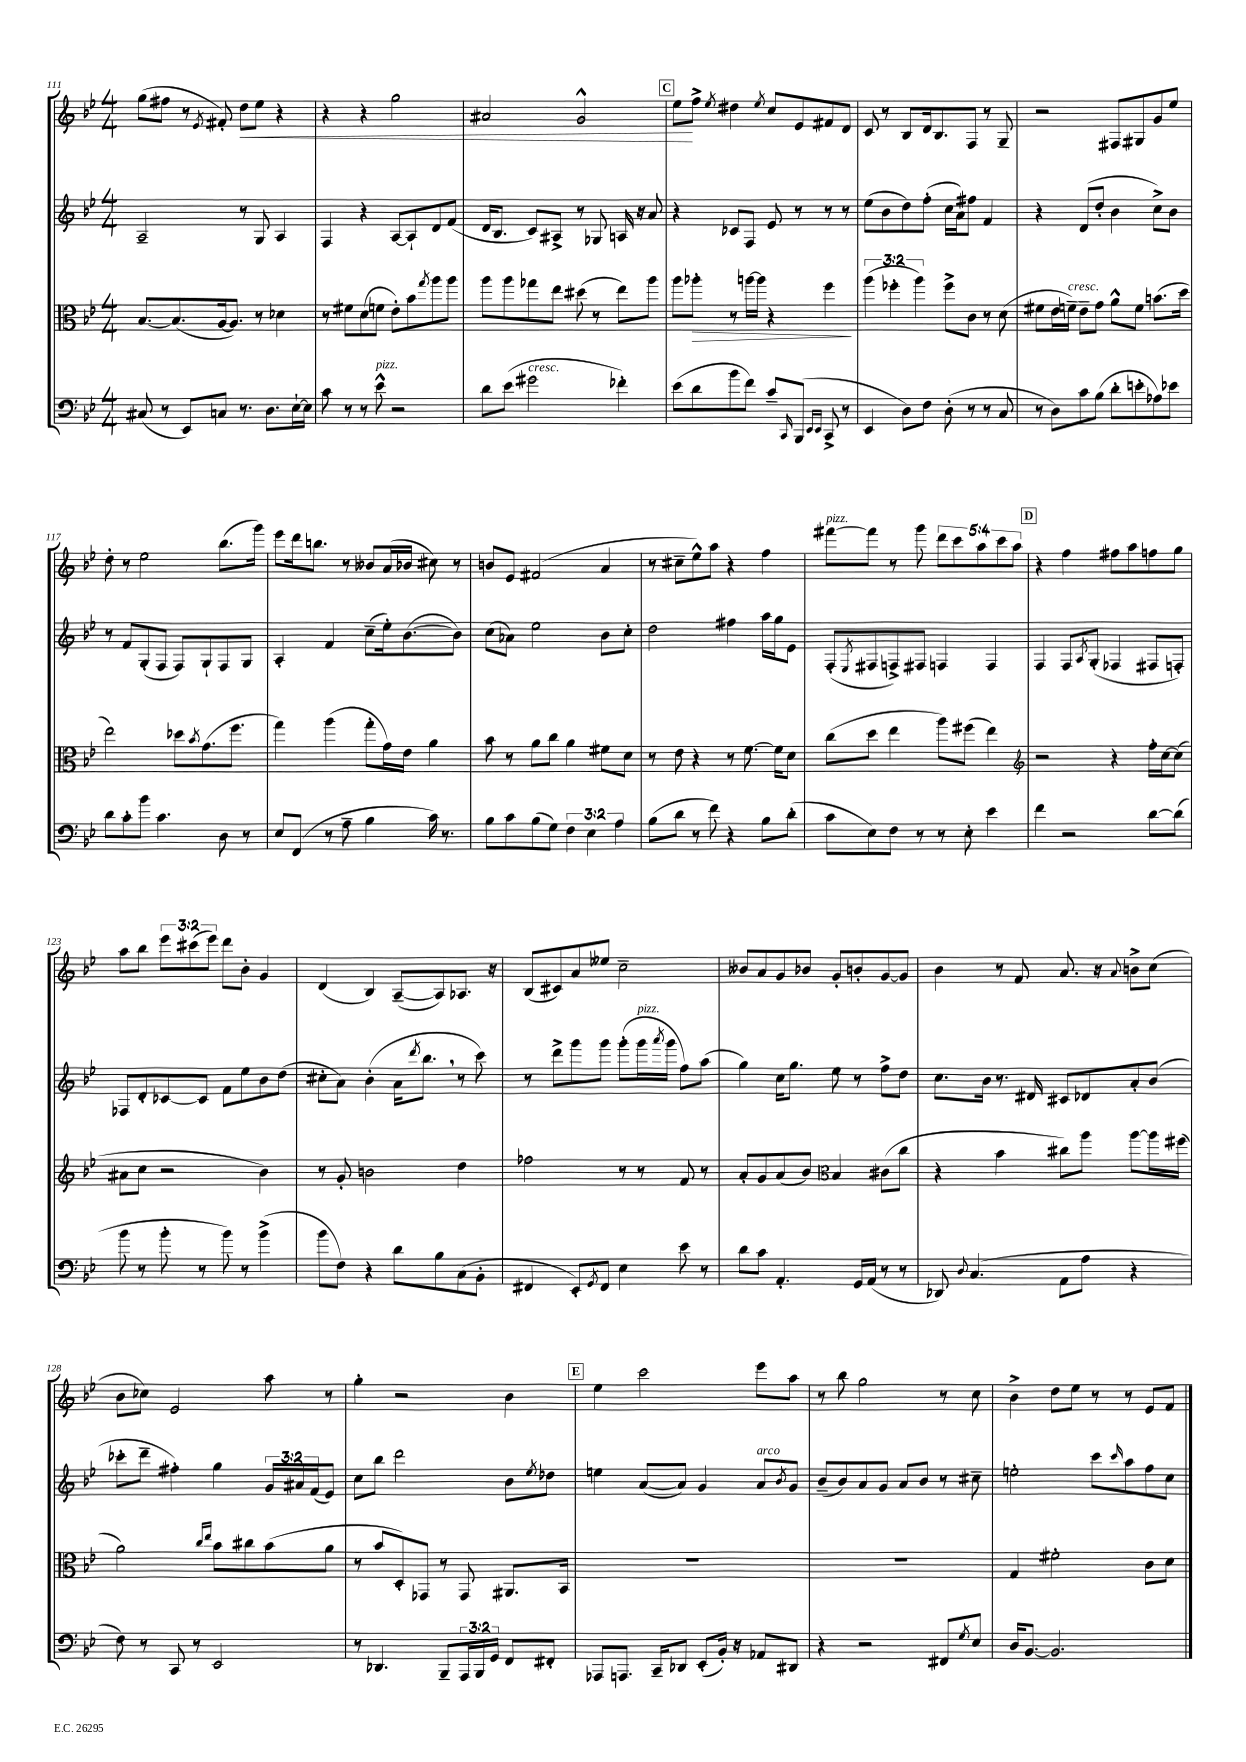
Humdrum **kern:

**kern	**kern	**kern	**kern
*staff4	*staff3	*staff2	*staff1
*clefF4	*clefC3	*clefG2	*clefG2
*k[b-e-]	*k[b-e-]	*k[b-e-]	*k[b-e-]
*M4/4	*M4/4	*M4/4	*M4/4
(8C#	[8.B-	2A~	(8gg
8r	.	.	8ff#
.	(8.B-]	.	.
8EE-)	.	.	8r
.	.	.	8qe-
8C	[16A	.	8f#')
.	8.A])	.	.
8.r	.	8r	8dd
.	8r	8G	8ee-
8.D	.	.	.
.	4d-	4A	4r
[16E-`	.	.	.
16E-]	.	.	.
=	=	=	=
8c	8r	4F	4r
8r	8f#	.	.
8r	(8d	4r	4r
8e-^^	8f	.	.
2r	8e-')	[8A	2gg
.	8b-	8A`]	.
.	8qgg	.	.
.	8aa	8d	.
.	8aa	(8f	.
=	=	=	=
8d	8aa	16d	2a#
.	.	8.B-	.
(8e-	8aa	.	.
2g#	8gg-	8c)	.
.	8ee-	8A#^	.
.	(8dd#	8r	2g^^
.	8r	8G-	.
4f-')	8ee-)	16A	.
.	.	16r	.
.	8aa	8a	.
=	=	=	=
(8e-	8aa	4r	8ee-
8d	8aa-'	.	8ff^
.	.	.	8qee-
8b-	8r	8c-	4dd#
8f)	[16aa	8F	.
.	16aa]	.	.
.	.	.	8qee-
8c~	4r	8e-	8cc
16qqCC	.	.	.
(8BBB-	.	8r	8e-
16qqEE-	.	.	.
16qqEE-	.	.	.
8CC^	4ff	8r	8f#
8r	.	8r	8d
=	=	=	=
4EE-	(6aa	(8ee-	8c
.	.	8b-	8r
.	6ff-'	.	.
8D)	.	8dd)	8B-
.	6aa)	.	.
8F	.	(8ff'	16d
.	.	.	8.B-
(8D'	8ff-^	16cc	.
.	.	16a)	.
8r	8c	8ff#	8F
8r	8r	4f	8r
8C	(8d	.	8G~
=	=	=	=
8r	8f#	4r	2r
8D)	16e-	.	.
.	16f~)	.	.
8c	8e-~	(8d	.
(8B-	8g	8dd'	.
8d'	8a^^	4b-	8F#
8e'	8f	.	8G#
8A-)	(8.b	8cc^)	8g
8e-	.	8b-	8ee-
.	16dd	.	.
=	=	=	=
8d	2ee-)	8r	8dd'
8c'	.	8f	8r
8b-	.	(8G'	2ee-
4.c	.	8F	.
.	8dd-	8F)	.
.	8qb-	.	.
.	(8.g	8G`	.
8D	.	8F	(8.bb-
.	8.ff	.	.
8r	.	8G	.
.	.	.	16ggg)
=	=	=	=
8E-	4gg)	4A'	8eee-
(8FF	.	.	16ddd
.	.	.	8.bb
8r	(4aa	4f	.
8A~	.	.	8r
4B-	8gg'	(8cc~	8b--
.	16g)	16ee-')	(16a
.	16e-	([8.b-	16b-
16c)	4a	.	8cc#)
8.r	.	.	.
.	.	8b-])	8r
=	=	=	=
8B-	8b-	(8cc	8b
8c	8r	8a-)	8e-
(8B-	8a	2ee-	(2f#
8G)	8cc	.	.
6F	4a	.	.
6E-	.	.	.
.	8f#	8b-	4a
6A	.	.	.
.	8d	8cc'	.
=	=	=	=
(8B-	8r	2dd	8r
8d	8e-	.	8cc#~
8r	4r	.	8ee-^^)
8f)	.	.	8aa
4r	8r	4ff#	4r
.	[8.f	.	.
8B-	.	16aa	4ff
.	16f]	16gg	.
(8d'	8d	8e-	.
=	=	=	=
8c	(8cc	(8F'	[8fff#
.	.	8qE-	.
8E-)	8dd	8F#	8fff#]
8F	4ee-	8F^)	8r
8r	.	8F#	8ggg
8r	8aa)	4F	10ddd
.	.	.	10ccc
8E-'	(8ff#	.	.
.	.	.	10aa
4e-	4ee-)	4F	.
.	.	.	10ccc
.	.	.	10aa
=	=	=	=
*	*clefG2	*	*
4f	2r	4F	4r
2r	.	8F	4ff
.	.	8qA	.
.	.	(8G'	.
.	4r	4F-	8ff#
.	.	.	8aa
[8d	16ff'	8F#	8ff
.	[16cc	.	.
(8d]	(8cc]	8F')	8gg
=	=	=	=
8b-	8a#	8F-	8aa
8r	8cc	8d'	8bb-
8b-'	2r	[8c-	12eee-
.	.	.	(12ccc#
8r	.	8c-]	.
.	.	.	12eee-)
8b-)	.	8f	8ddd
8r	.	8ee-	8b-'
(4b-^	4b-)	8b-	4g
.	.	(8dd	.
=	=	=	=
8b-	8r	8cc#'	(4d
8F)	8g'	8a)	.
4r	2b	(4b-'	4B-)
8d	.	16a	([8A~
.	.	8qddd	.
.	.	8.bb-	.
8B-	.	.	8A])
(8C	4dd	8r	8.A-
8BB-'	.	8ccc)	.
.	.	.	16r
=	=	=	=
4FF#	2ff-	8r	(8B-
.	.	8ddd^	8c#)
8EE-')	.	8ggg	8a
8qGG	.	.	.
8FF#	.	8ggg	8ee--
4E-	8r	(8ggg'	2cc~
.	8r	16ggg	.
.	.	8qaaa	.
.	.	16ggg	.
8e-	8f	8ff)	.
8r	8r	(8aa	.
=	=	=	=
8d	8a'	4gg)	8b--
8c	8g	.	8a
4.AA'	(8a	16cc	8g
.	.	8.gg	.
.	8b-)	.	8b-
*	*clefC3	*	*
.	4B-	8ee-	8g'
16GG	.	8r	8b'
(16AA	.	.	.
8r	(8c#	8ff^	[8g
8r	8cc	8dd	8g]
=	=	=	=
8DD-)	4r	8.cc	4b-
8qqD	.	.	.
(4.C	.	.	.
.	.	16b-	.
.	4b-	8.r	8r
.	.	.	8f
.	.	16d#	.
8AA	8cc#)	8c#	8.a
8A	8aa	8d-	.
.	.	.	16r
.	.	.	8qqa
4r	[8aa	8a'	8b^
.	16aa]	(8b-	(8cc
.	(16ff#	.	.
=	=	=	=
8F)	2a)	8ccc-'	8b-
8r	.	8ddd~	8cc-)
8CC	.	4ff#')	2e-
8r	.	.	.
.	16qqcc	.	.
.	16qqee-	.	.
2EE-	8b-	4gg	.
.	8cc#	.	.
.	(8b-	24g	8aa
.	.	24a#	.
.	.	(24f	.
.	8a	8e-)	8r
=	=	=	=
8r	8r	8cc	4gg'
4.DD-	8b-	8bb-	.
.	8D')	2ddd	2r
.	8GG-	.	.
8BBB-~	8r	.	.
24AAA	8GG-	.	.
24BBB-	.	.	.
24GG	.	.	.
8FF	8.AA#	8b-	4b-
.	.	8qee-	.
8FF#'	.	8dd-	.
.	16BB-	.	.
=	=	=	=
8AAA-	1r	4ee	4ee-
8.AAA	.	.	.
.	.	([8a	2ccc
16CC~	.	.	.
8DD-	.	8a])	.
(8EE-'	.	4g	.
16BB-')	.	.	.
16r	.	.	.
8AA-	.	8a	8eee-
.	.	8qb-	.
8DD#	.	8g	8aa
=	=	=	=
4r	1r	(8b-~	8r
.	.	8b-)	8bb-
2r	.	8a	2gg
.	.	8g	.
.	.	8a	.
.	.	8b-	.
8FF#	.	8r	8r
8qG	.	.	.
8E-	.	8cc#~	8cc
=	=	=	=
16D	4G	2ee'	4b-^
[8.BB-	.	.	.
2.BB-]	2f#'	.	8dd
.	.	.	8ee-
.	.	8ccc	8r
.	.	16qqccc	.
.	.	8aa	8r
.	8c	8ff	8e-
.	8d	8cc	8f
==	==	==	==
*-	*-	*-	*-
